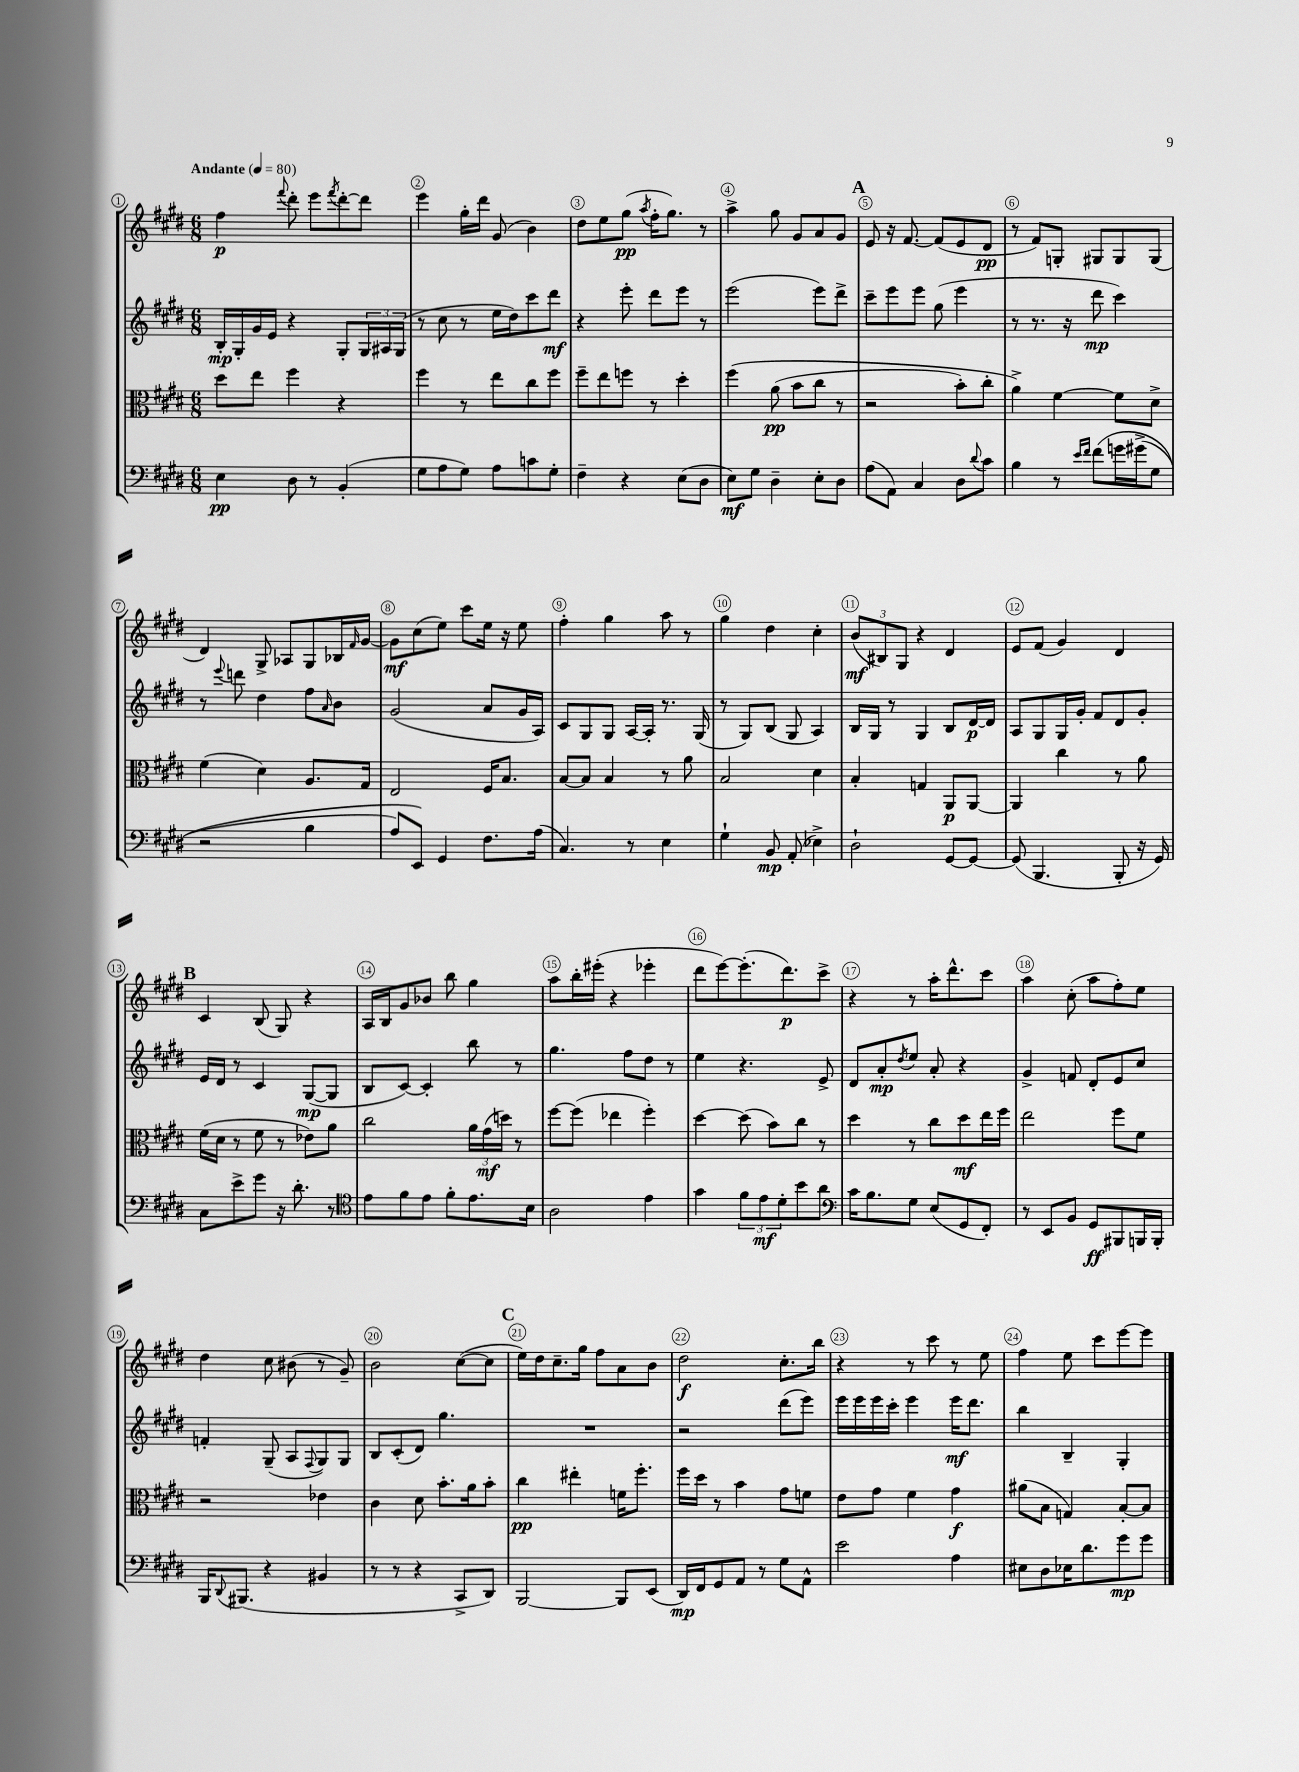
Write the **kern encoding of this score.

**kern	**kern	**kern	**kern
*staff4	*staff3	*staff2	*staff1
*clefF4	*clefC3	*clefG2	*clefG2
*k[f#c#g#d#]	*k[f#c#g#d#]	*k[f#c#g#d#]	*k[f#c#g#d#]
*M6/8	*M6/8	*M6/8	*M6/8
*MM80	*MM80	*MM80	*MM80
4E	8dd#	16B'	4ff#
.	.	16G#'	.
.	8ee	16g#	.
.	.	16e	.
.	.	.	8qqfff#
8D#	4ff#	4r	8ddd#'
8r	.	.	8eee
.	.	.	8qfff#
(4BB'	4r	8G#'	[8ddd#'
.	.	24G#	8ddd#]
.	.	24A#	.
.	.	(24G#	.
=	=	=	=
8G#	4ff#	8r	4eee
8A	.	8cc#	.
8G#)	8r	8r	16gg#'
.	.	.	16ddd#
8A	8ee	16ee	(8g#
.	.	16dd#)	.
8c	8cc#	8ccc#	4b)
8G#'	8ff#	8ddd#	.
=	=	=	=
4F#~	8ff#~	4r	8dd#
.	8ee	.	8ee
4r	8ff	8eee'	(8gg#
.	.	.	8qaa
.	8r	8ddd#	16ff#'
.	.	.	8.gg#)
(8E	4dd#'	8eee	.
8D#	.	8r	8r
=	=	=	=
8E)	&(4ff#	(2eee	4aa^
8G#	.	.	.
4D#~	(8a	.	8gg#
.	8b	.	8g#
8E'	8cc#	8eee)	8a
8D#	8r	8ddd#^	8g#
=	=	=	=
(8A	2r	8ccc#~	8e
8AA)	.	8eee	16r
.	.	.	[8.f#
4C#	.	8eee	.
.	.	(8gg#	(8f#]
8D#	8b')	4eee	8e
8qqd#	.	.	.
8c#	8cc#'	.	8d#
=	=	=	=
4B	4a^&)	8r	8r
.	.	8.r	8f#)
8r	[4f#	.	8G'
.	.	16r	.
16qqe	.	.	.
16qqf#	.	.	.
&(8f#	.	8ddd#	8G#
16g	8f#]	4ccc#)	8G#
(16g#^	.	.	.
8G#	8d#^	.	(8G#
=	=	=	=
2r	(4f#	8r	4d#)
.	.	8qqeee	.
.	.	8ddd	.
.	4d#)	4dd#	8G#^
.	.	.	8A-
4B	8.A	8ff#	8G#
.	.	16qqa	.
.	.	8b	16B-
.	.	.	16qqf#
.	16G#	.	[16g#
=	=	=	=
8A)	2E	(2g#	8g#]
8EE&)	.	.	(8cc#
4GG#	.	.	8ee)
.	.	.	8ccc#
8.F#	16F#	8a	16ee
.	8.B	.	16r
.	.	16g#	8ee
(16A	.	16A)	.
=	=	=	=
4.C#)	[8B	8c#	4ff#'
.	8B]	8G#	.
.	4B	8G#	4gg#
8r	.	[16A	.
.	.	16A']	.
4E	8r	8.r	8aa
.	8a	.	8r
.	.	(16G#	.
=	=	=	=
4G#`	2B	8r	4gg#
.	.	8G#)	.
8BB	.	(8B	4dd#
(8AA'	.	8G#	.
4E-^)	4d#	4A)	4cc#'
=	=	=	=
2D#`	4B'	16B	(12b
.	.	16G#	.
.	.	.	12B#)
.	.	8r	.
.	.	.	12G#
.	4G	4G#	4r
[8GG#	8AA	8B	4d#
8GG#_	[8AA	[16d#	.
.	.	16d#]	.
=	=	=	=
(8GG#]	4AA]	8A	8e
4.BBB	.	8G#	(8f#
.	4cc#	16G#	4g#)
.	.	16g#'	.
.	.	8f#	.
8BBB'	8r	8d#	4d#
16r	8a	8g#'	.
16GG#)	.	.	.
=	=	=	=
8C#	(16f#	16e	4c#
.	16d#	16d#	.
8e^	8r	8r	.
8g#	8f#	4c#	(8B
16r	8r	.	8G#)
8.d#'	.	.	.
.	8e-)	([8G#	4r
8r	8a	8G#]	.
=	=	=	=
*clefC4	*	*	*
8e	2cc#	8B	16A
.	.	.	16B
8f#	.	[8c#)	8g#
8e	.	4c#']	8b-
8f#'	.	.	8bb
8.e	24a	8bb	4gg#
.	(24g#	.	.
.	24dd)	.	.
.	8r	8r	.
16B	.	.	.
=	=	=	=
2A	[8ff#	4.gg#	8aa
.	(8ff#]	.	16bb'
.	.	.	(16eee#'
.	4ee-	.	4r
.	.	8ff#	.
4e	4ff#')	8dd#	4eee-'
.	.	8r	.
=	=	=	=
4g#	[4dd#	4ee	8ddd#
.	.	.	[8eee)
12f#	(8dd#]	4.r	(8.eee']
12e	.	.	.
.	8b)	.	.
12d#'	.	.	.
.	.	.	8.ddd#)
8b	8cc#	.	.
8a	8r	8e^	8ccc#^
=	=	=	=
*clefF4	*	*	*
16c#	4dd#	8d#	4r
8.B	.	.	.
.	.	8a'	.
.	.	8qdd#	.
8G#	8r	8ee	8r
(8E	8cc#	8a'	16aa'
.	.	.	8.ddd#^^
8GG#	8dd#	4r	.
8FF#')	16ee	.	8ccc#
.	16ff#	.	.
=	=	=	=
8r	2ee	4g#^	4aa
8EE	.	.	.
8BB	.	8f	(8cc#'
8GG#	.	8d#'	8aa
8BBB#	8ff#	8e	8ff#')
16BBB	8f#	8cc#	8ee
16BBB'	.	.	.
=	=	=	=
16BBB	2r	4f'	4dd#
8qqDD#	.	.	.
(8.BBB#	.	.	.
4r	.	(8G#~	8cc#
.	.	8A	(8b#
.	.	8qqF#	.
4BB#	4e-	8G#)	8r
.	.	8G#	8g#~)
=	=	=	=
8r	4c#	8B	2b
8r	.	(8c#'	.
4r	8d#	8d#)	.
.	8.b'	4.gg#	.
8CC#^	.	.	([8cc#
.	16a	.	.
8DD#)	8b'	.	8cc#]
=	=	=	=
[2BBB	4cc#	2.r	16ee)
.	.	.	16dd#
.	.	.	8.cc#~
.	4ee#'	.	.
.	.	.	16gg#
.	.	.	8ff#
8BBB]	16f	.	8a
.	8.ff#'	.	.
(8EE	.	.	8b
=	=	=	=
16DD#)	16ff#	2r	2dd#
16FF#	16dd#	.	.
8GG#	8r	.	.
8AA	4b	.	.
8r	.	.	.
8G#	8g#	(8ddd#	8.cc#'
8AA^^	8f	8eee)	.
.	.	.	16bb
=	=	=	=
2e	8e	16eee	4r
.	.	16eee	.
.	8g#	16eee	.
.	.	16ccc#'	.
.	4f#	4eee	8r
.	.	.	8ccc#
4A	4g#	16eee	8r
.	.	8.ddd#	.
.	.	.	8ee
=	=	=	=
8E#	(8a#	4bb	4ff#
8D#	8B	.	.
16E-	4G)	4B~	8ee
8.d#	.	.	.
.	.	.	8ccc#
8g#	[8B'	4G#'	[8eee
8g#	8B]	.	8eee]
==	==	==	==
*-	*-	*-	*-
